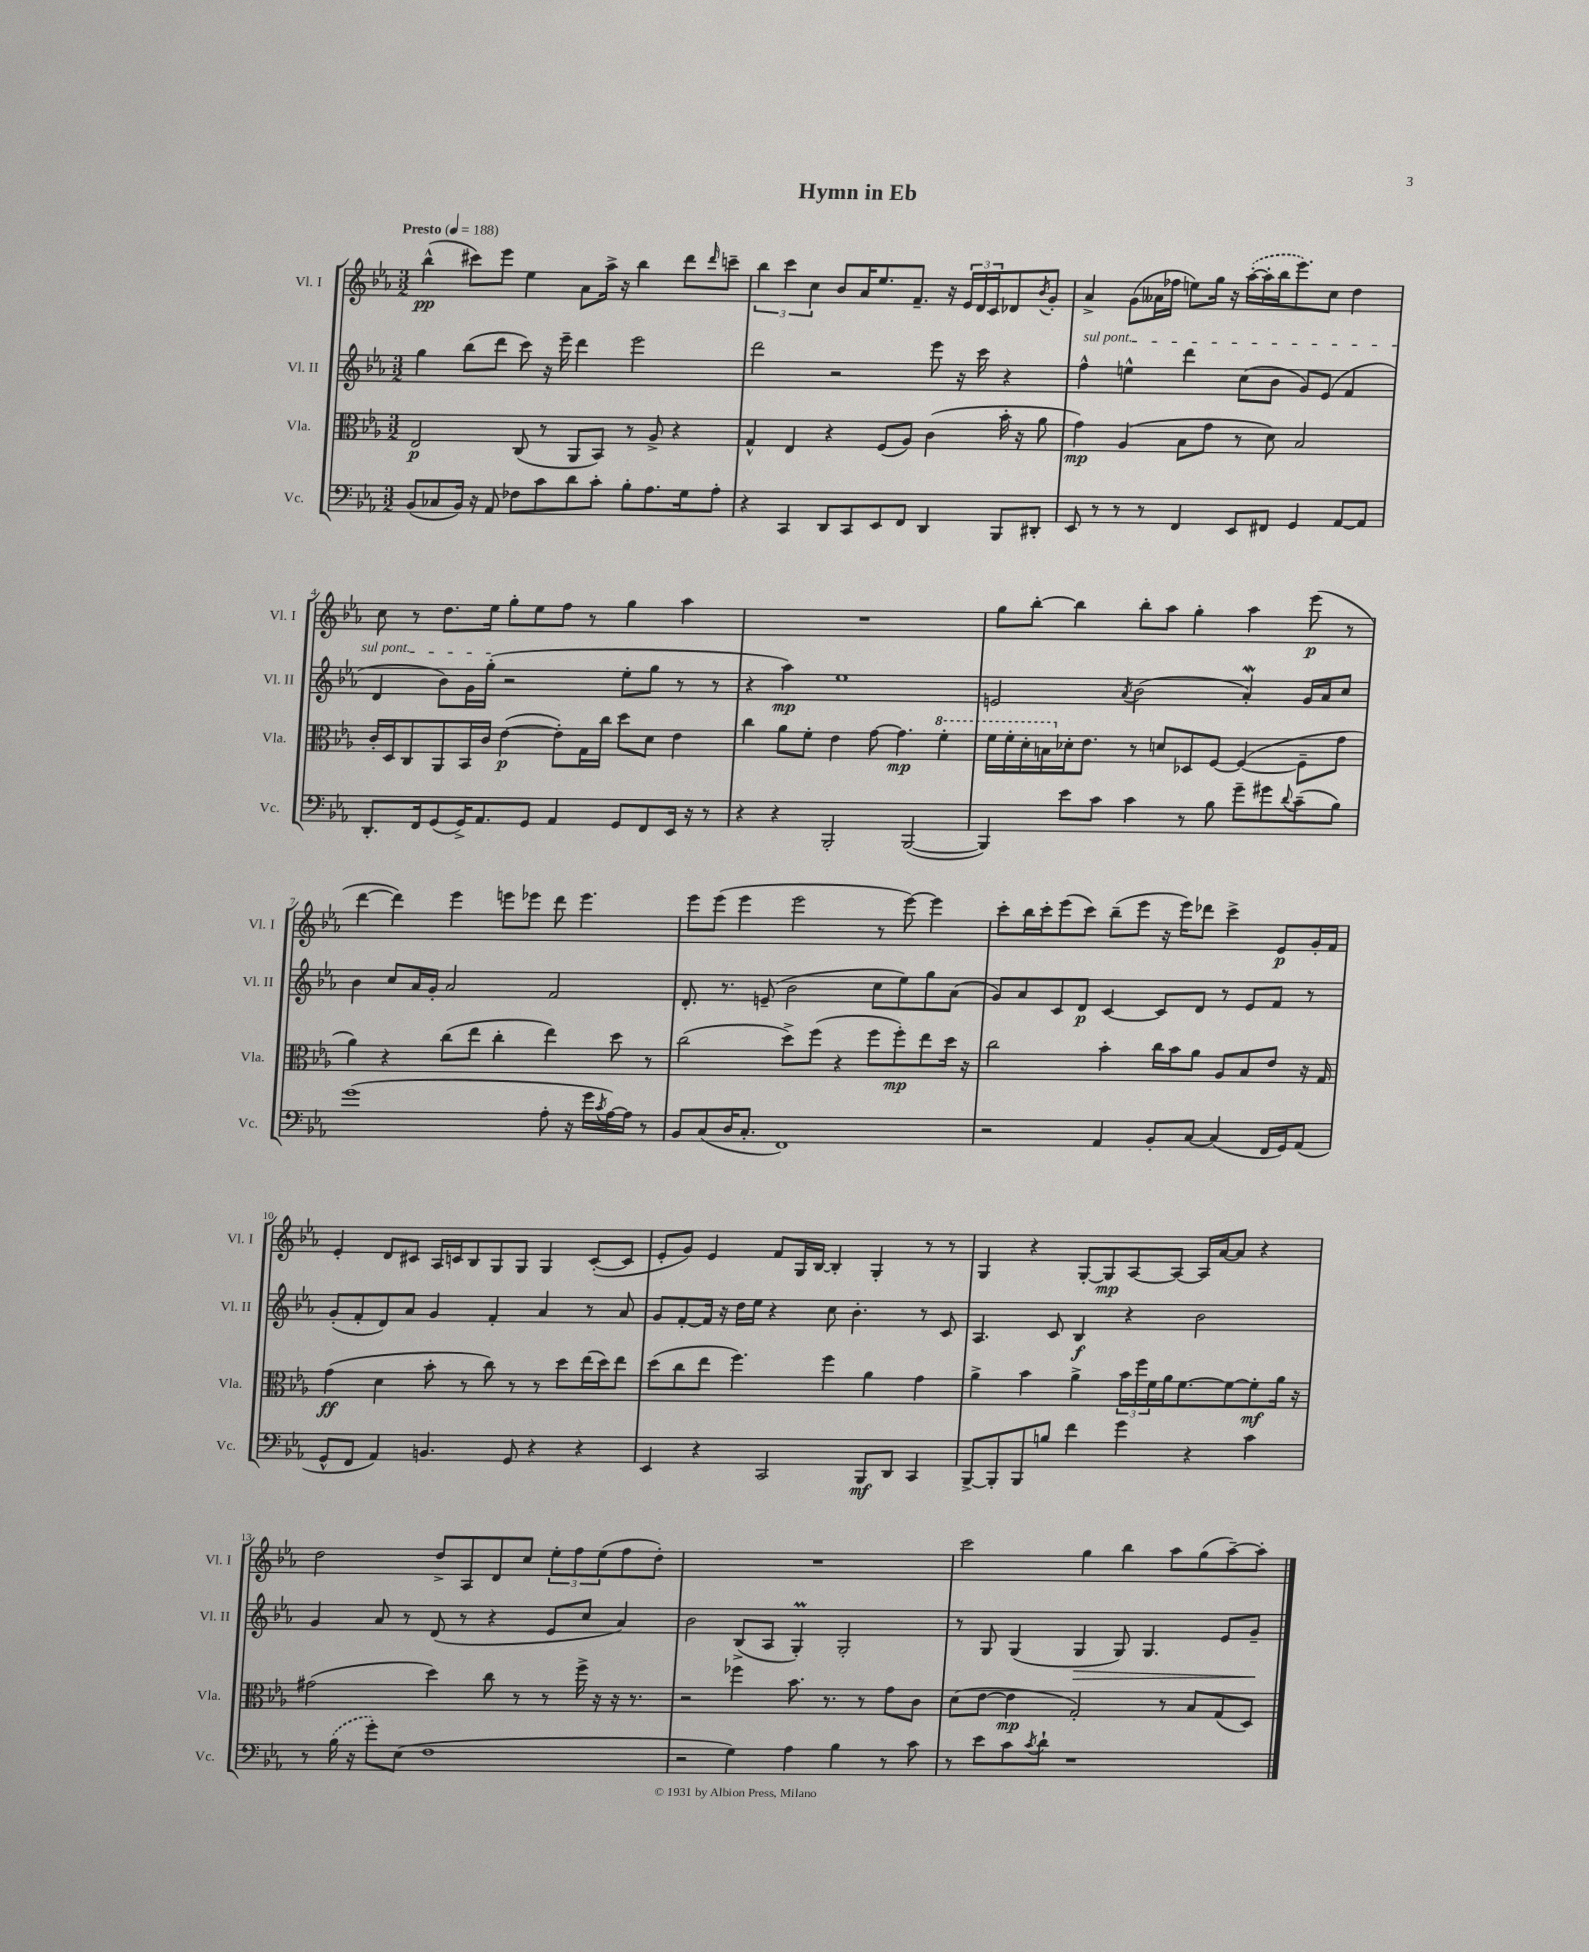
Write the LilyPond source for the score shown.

\header { title = "Hymn in Eb" }
<<
\new StaffGroup <<
\new Staff = "s0" \with { instrumentName = "Vl. I" shortInstrumentName = "Vl. I" } {
    \clef treble \key ees \major \numericTimeSignature \time 3/2 \tempo "Presto" 4 = 188
    bes''4-^\pp( cis'''8) ees'''8 ees''4 aes'8 aes''16-> r16 bes''4 d'''8 \grace { d'''16 } c'''8-- |
    \tuplet 3/2 { bes''4 c'''4 c''4 } bes'8 aes'16 ees''8. f'8.-- r16 \tuplet 3/2 { ees'16 d'16 c'16 } des'8 \acciaccatura { bes'8 } g'8-. |
    aes'4-> g'8( aeses'16 fes''16 e''8) g''16 r16 \once \slurDashed aes''16~-.( aes''16-. bes''16 ees'''8.) c''8 d''4 |
    c''8 r8 d''8. ees''16 g''8-. ees''8 f''8 r8 g''4 aes''4 |
    R1. |
    g''8 bes''8~-. bes''4 bes''8-. aes''8 g''4-. aes''4 ees'''8\p( r8 |
    d'''4~ d'''4) ees'''4 e'''8 ees'''8 d'''8 ees'''4. |
    ees'''8 ees'''8( ees'''4 ees'''2 r8 ees'''8~) ees'''4 |
    c'''8-. bes''16 c'''16-. ees'''8( c'''8) bes''8--( ees'''8 r16 ees'''16) des'''8 c'''4-> ees'8\p g'16-. f'16 |
    ees'4-. d'8 cis'8 aes16 c'16 bes8 g8 g8 g4 c'8~-.( c'8 |
    ees'8-. g'8) ees'4 f'8 g16 bes16~ bes4-. g4-. r8 r8 |
    g4 r4 g8~-. g8\mp aes8~ aes8~ aes16 aes'16~ aes'8 r4 |
    d''2 d''8-> aes8 d'8 c''8 \tuplet 3/2 { ees''8-. f''8 ees''8( } f''8 d''8-.) |
    R1. |
    c'''2 g''4 bes''4 aes''8 g''8( aes''8~--) aes''8-. \bar "|." |
}
\new Staff = "s1" \with { instrumentName = "Vl. II" shortInstrumentName = "Vl. II" } {
    \clef treble \key ees \major \numericTimeSignature \time 3/2
    g''4 bes''8( d'''8 c'''8) r16 ees'''16-- d'''4 ees'''2 |
    d'''2 r2 ees'''8 r16 c'''16 r4 |
    \once \override TextSpanner.bound-details.left.text = \markup { \italic "sul pont." } f''4-^\startTextSpan e''4-^ d'''4 c''8( bes'8 g'8) ees'8( f'4 |
    d'4 bes'8) g'16 g''16-.\stopTextSpan( r2 ees''8-. g''8 r8 r8 |
    r4 aes''4\mp) ees''1 |
    e'2 \acciaccatura { aes'8 } bes'2( aes'4-.\mordent) g'16 aes'16 c''8 |
    bes'4 c''8 aes'16 g'16-. aes'2 f'2 |
    d'8.-. r8. e'8--( bes'2 c''8 ees''8) g''8 aes'8( |
    g'8) aes'8 c'8 d'8\p c'4~ c'8 d'8 r8 ees'8 f'8 r8 |
    g'8-.( f'8-. d'8) aes'8 g'4 f'4-. aes'4 r8 aes'8 |
    g'8 f'8~-. f'16 r16 d''16 ees''16 r4 c''8 bes'4.-. r8 c'8 |
    aes4. c'8 bes4\f r4 bes'2 |
    g'4 aes'8 r8 d'8( r8 r4 ees'8 c''8 aes'4) |
    bes'2 bes8->( aes8 g4-.\prall) g2-. |
    r8 g8 g4( g4\> g8) g4. ees'8 g'8--\! \bar "|." |
}
\new Staff = "s2" \with { instrumentName = "Vla." shortInstrumentName = "Vla." } {
    \clef alto \key ees \major \numericTimeSignature \time 3/2
    ees2\p c8( r8 aes,8 bes,8) r8 aes8-> r4 |
    g4-^ ees4 r4 f8( aes8) c'4( bes'16-. r16 aes'8 |
    g'4\mp) aes4( bes8 g'8 r8 d'8) bes2 |
    c'16-. d16 c8 aes,8 bes,16 c'16 ees'4~\p( ees'8-.) g16 c''16 d''8 d'8 ees'4 |
    c''4 aes'8 f'8-. ees'4 g'8~ g'4.\mp \ottava #1 f''4-. |
    f''16 f''16-. d''16-. b'16 \ottava #0 des'16-. ees'8. r8 d'8 des8 f8~ f4~( f8-- g'8 |
    aes'4) r4 c''8( ees''8 c''4-. ees''4) d''8 r8 |
    c''2( d''8->) f''8( r4 f''8 f''8-.\mp) ees''8 d''16 r16 |
    c''2 bes'4-. c''16 bes'16 aes'8 aes8 bes8 ees'8 r16 g16 |
    g'4\ff( d'4 bes'8-. r8 c''8) r8 r8 d''8 ees''16( d''16) ees''8 |
    d''8( c''8 ees''8 f''4.) f''4 aes'4 g'4 |
    aes'4-> bes'4 aes'4-> \tuplet 3/2 { bes'16 f''16 f'16 } aes'16 f'8.~ f'8~ f'8-.\mf aes'16 r16 |
    gis'2( d''4) c''8 r8 r8 f''16-> r16 r16 r8. |
    r2 fes''4 bes'8. r8. r8 g'8 c'8 |
    d'8( ees'8~ ees'4\mp g2-.) r8 bes8 g8( d8) \bar "|." |
}
\new Staff = "s3" \with { instrumentName = "Vc." shortInstrumentName = "Vc." } {
    \clef bass \key ees \major \numericTimeSignature \time 3/2
    bes,8( ces8 bes,16) r16 aes,8 fes8 c'8 d'8 c'8-. bes8-. aes8. g16 aes8-. |
    r4 c,4 d,8 c,8 ees,8 f,8 d,4 bes,,8 dis,8-. |
    ees,8 r8 r8 r8 f,4 ees,8 fis,8 g,4 aes,8~ aes,8 |
    d,8.-. f,16 g,8( g,16->) aes,8. g,8 aes,4 g,8 f,8 ees,16 r16 r8 |
    r4 r4 bes,,2-. bes,,2~( |
    bes,,4) ees'8 c'8 c'4 r8 bes8 g'8-- gis'8 \appoggiatura { d'8 } c'8--( bes8) |
    g'1( aes8-. r16 g'16 \acciaccatura { c'8 } aes16~) aes16 r8 |
    bes,8 c8( d16 c8.-. f,1) |
    r2 aes,4 bes,8-. c8~ c4( f,16 g,16) aes,8( |
    g,8-^ f,8 aes,4) b,4. g,8 r4 r4 |
    ees,4 r4 c,2 bes,,8\mf d,8 c,4 |
    bes,,8~-> bes,,8-. bes,,8 b8 f'4 g'4 r4 c'4 |
    r8 \once \slurDashed bes16( r16 g'8-.) ees8( f1 |
    r2 g4) aes4 bes4 r8 c'8 |
    r8 ees'8 c'8 \acciaccatura { c'8 } d'8-! r1 \bar "|." |
}
>>
>>
